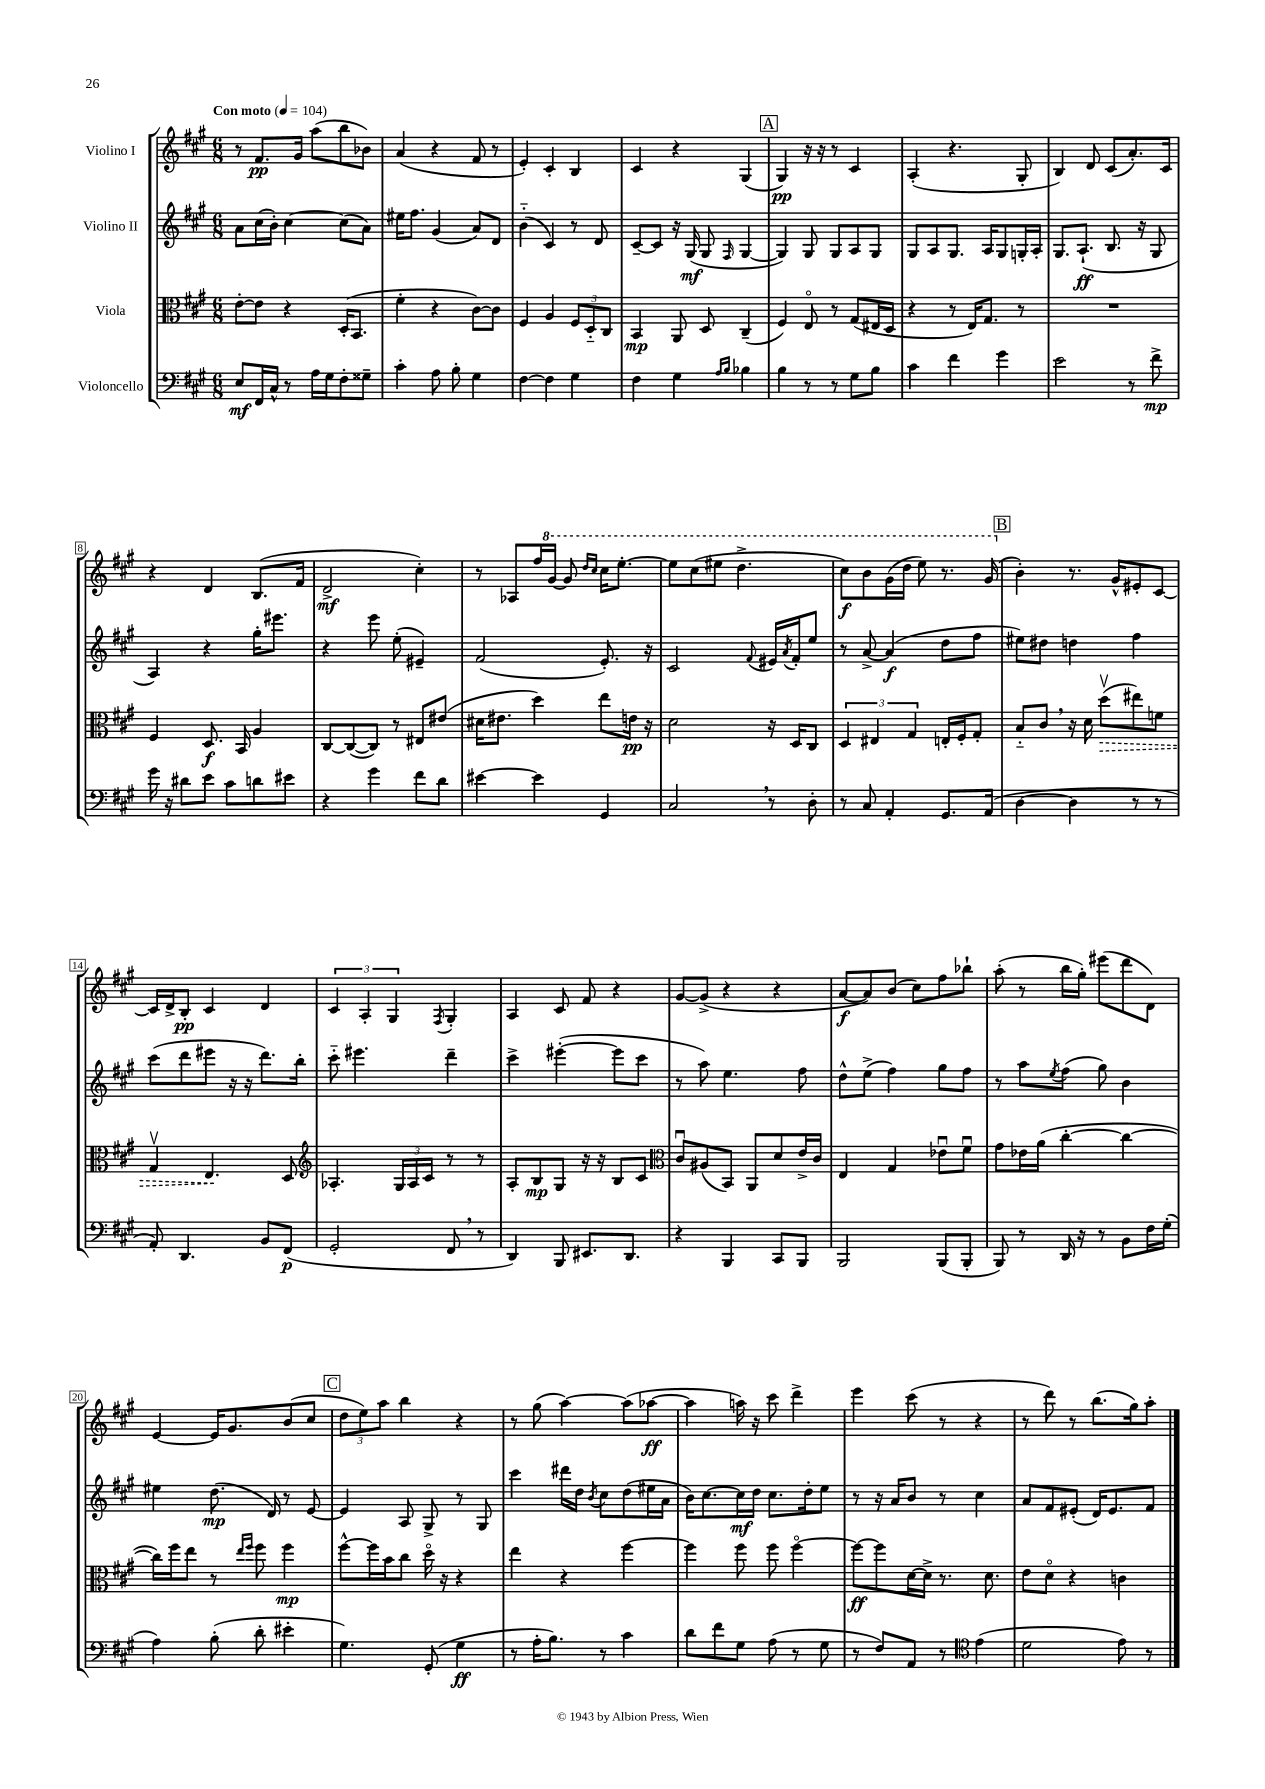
<<
\new StaffGroup <<
\new Staff = "s0" \with { instrumentName = "Violino I" } {
    \clef treble \key a \major \numericTimeSignature \time 6/8 \tempo "Con moto" 4 = 104
    r8 fis'8.\pp gis'16 a''8( b''8 bes'8) |
    a'4( r4 fis'8 r8 |
    e'4-.) cis'4-. b4 |
    cis'4 r4 gis4( |
    \mark \markup { \box "A" } gis4\pp) r16 r16 r8 cis'4 |
    a4-.( r4. gis8-. |
    b4) d'8 cis'8( a'8.-.) cis'16 |
    r4 d'4 b8.( fis'16 |
    d'2->\mf cis''4-.) |
    r8 aes8 fis''16 \ottava #1 gis''16~ gis''8 \grace { d'''16 cis'''16 } cis'''16 e'''8.~-. |
    e'''8 cis'''8( eis'''8 d'''4.-> |
    cis'''8\f) b''8 gis''16( d'''16 e'''8) r8. gis''16( \ottava #0 |
    \mark \markup { \box "B" } b'4-.) r8. gis'16-^ eis'8-. cis'8~ |
    cis'16 d'16-> b8-.\pp cis'4 d'4 |
    \tuplet 3/2 { cis'4 a4-. gis4 } \acciaccatura { fis8 } gis4-. |
    a4 cis'8 fis'8 r4 |
    gis'8~ gis'8->( r4 r4 |
    a'8~\f a'8) b'8( cis''8) fis''8 bes''8-! |
    a''8-.( r8 b''16 gis''16-.) eis'''8( d'''8 d'8) |
    e'4~ e'16 gis'8. b'8( cis''8 |
    \mark \markup { \box "C" } \tuplet 3/2 { d''8 e''8) a''8 } b''4 r4 |
    r8 gis''8( a''4~) a''8( aes''8~\ff |
    aes''4 a''16) r16 cis'''8 d'''4-> |
    e'''4 cis'''8( r8 r4 |
    r8 d'''8) r8 b''8.( gis''16) a''8-. \bar "|." |
}
\new Staff = "s1" \with { instrumentName = "Violino II" } {
    \clef treble \key a \major \numericTimeSignature \time 6/8
    a'8 cis''16( b'16-.) cis''4~ cis''8( a'8) |
    eis''16 fis''8. gis'4( a'8) d'8 |
    b'4-_( cis'4) r8 d'8 |
    cis'8~-- cis'8 r16 gis16\mf( gis8 \grace { fis16 } gis4~ |
    \mark \markup { \box "A" } gis4) gis8 gis8 a8 gis8 |
    gis8 a8 gis8. a16 gis8 g16-. a16-. |
    gis8. a8.-!\ff( b8. r16 gis8 |
    a4) r4 gis''16-. eis'''8. |
    r4 e'''8 e''8-.( eis'4--) |
    fis'2( e'8.-.) r16 |
    cis'2 \appoggiatura { fis'8 } eis'16 \acciaccatura { a'8 } fis'16-. e''8 |
    r8 a'8~-> a'4\f( d''8 fis''8 |
    \mark \markup { \box "B" } eis''8) dis''8 d''4 fis''4 |
    cis'''8( d'''8 eis'''8 r16 r16 d'''8.) b''16-. |
    cis'''8-_ eis'''4. d'''4-- |
    cis'''4-> eis'''4~-.( eis'''8 cis'''8 |
    r8 a''8) e''4. fis''8 |
    d''8-^ e''8->( fis''4) gis''8 fis''8 |
    r8 a''8 \acciaccatura { e''8 } fis''8( gis''8) b'4 |
    eis''4 d''8.\mp( d'16) r8 e'8~ |
    \mark \markup { \box "C" } e'4 a8 gis8-> r8 gis8 |
    cis'''4 dis'''16 d''16 \acciaccatura { b'8 } cis''8 d''8( eis''16 a'16 |
    b'16) cis''8.~ cis''16\mf d''16 cis''8. d''16-. e''8 |
    r8 r16 a'16 b'8 r8 cis''4 |
    a'8 fis'8 eis'8-.( d'16) eis'8. fis'8 \bar "|." |
}
\new Staff = "s2" \with { instrumentName = "Viola" } {
    \clef alto \key a \major \numericTimeSignature \time 6/8
    e'8~-. e'8 r4 d16-.( b,8. |
    fis'4-. r4 cis'8~) cis'8 |
    fis4 a4 \tuplet 3/2 { fis8 d8-_ cis8 } |
    b,4\mp a,8 d8 cis4--( |
    \mark \markup { \box "A" } fis4) e8\flageolet r8 gis8( eis16 d16 |
    r4 r8 e16) gis8. r8 |
    R2. |
    fis4 d8.\f b,16 a4 |
    cis8~ cis8~( cis8) r8 eis8 eis'8( |
    dis'16 eis'8. d''4) e''8 e'16\pp r16 |
    d'2 r16 d16 cis8 |
    \tuplet 3/2 { d4 eis4 gis4 } e16-. fis16-. gis8-. |
    \mark \markup { \box "B" } b8-_ cis'8 \breathe r16 d'16 \once \override Hairpin.style = #'dashed-line d''8\upbow\>( eis''8) f'8 |
    gis4\upbow e4.\! d8 |
    \clef treble aes4.-. \tuplet 3/2 { gis16 aes16 cis'16 } r8 r8 |
    a8-. b8\mp gis8 r16 r16 b8 cis'8 |
    \clef alto cis'8\downbow ais8( b,8) a,8 d'8 e'16-> cis'16 |
    e4 gis4 ees'8\downbow fis'8\downbow |
    gis'8 ees'16 a'16( cis''4~-. cis''4~ |
    cis''16) fis''16 e''8 r8 \grace { e''16 fis''16 } fis''8 fis''4\mp |
    \mark \markup { \box "C" } fis''8~-^ fis''16 b'16 cis''8 d''16\flageolet r16 r4 |
    e''4 r4 fis''4~ |
    fis''4 fis''8 fis''8 fis''4~\flageolet |
    fis''8~\ff fis''8 d'16~ d'16-> r8. d'8. |
    e'8 d'8\flageolet r4 c'4 \bar "|." |
}
\new Staff = "s3" \with { instrumentName = "Violoncello" } {
    \clef bass \key a \major \numericTimeSignature \time 6/8
    e8\mf fis,16 cis16-^ r8 a16 gis16 fis8-. gisis8-- |
    cis'4-. a8 b8-. gis4 |
    fis4~ fis4 gis4 |
    fis4 gis4 \grace { a16 b16 } bes4 |
    \mark \markup { \box "A" } b4 r8 r8 gis8 b8 |
    cis'4 fis'4 gis'4 |
    e'2 r8 fis'8->\mp |
    gis'16 r16 dis'8 e'8 cis'8 d'8 eis'8 |
    r4 gis'4 fis'8 d'8 |
    eis'4~ eis'4 gis,4 |
    cis2 \breathe r8 d8-. |
    r8 cis8 a,4-. gis,8. a,16( |
    \mark \markup { \box "B" } d4~ d4 r8 r8 |
    a,8-.) d,4. b,8 fis,8\p( |
    gis,2-. fis,8 \breathe r8 |
    d,4) b,,8 eis,8. d,8. |
    r4 b,,4 cis,8 b,,8 |
    b,,2 b,,8( b,,8-. |
    b,,8) r8 d,16 r16 r8 b,8 fis16 gis16-.( |
    a4) b8-.( d'8-. eis'4-. |
    \mark \markup { \box "C" } gis4.) gis,8-.( gis4\ff |
    r8 a16-. b8.) r8 cis'4 |
    d'8 fis'8 gis8 a8( r8 gis8 |
    r8 fis8) a,8 r8 \clef tenor e'4( |
    d'2 e'8) r8 \bar "|." |
}
>>
>>
\layout { \context { \Score \override BarNumber.stencil = #(make-stencil-boxer 0.1 0.3 ly:text-interface::print) } }
